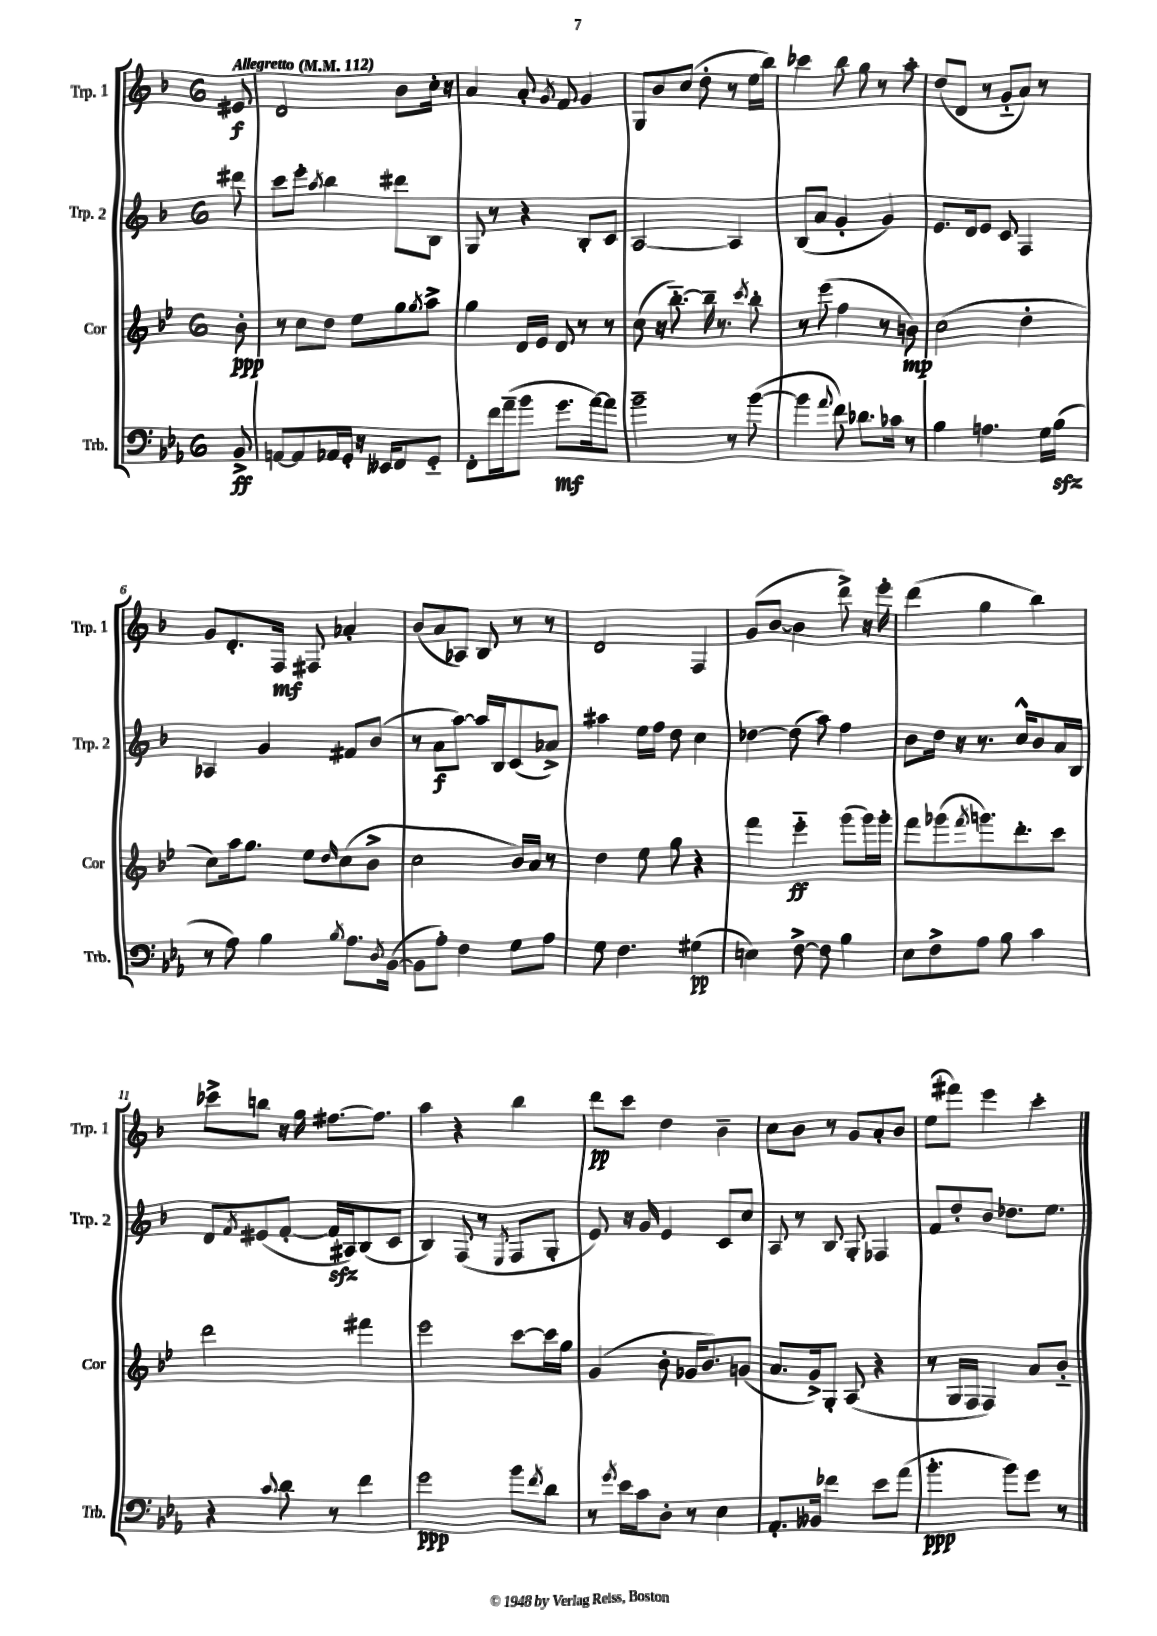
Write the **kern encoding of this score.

**kern	**kern	**kern	**kern
*staff4	*staff3	*staff2	*staff1
*clefF4	*clefG2	*clefG2	*clefG2
*k[b-e-a-]	*k[b-e-]	*k[b-]	*k[b-]
*M6/8	*M6/8	*M6/8	*M6/8
*MM112	*MM112	*MM112	*MM112
8BB-^	8b-'	8ddd#	8e#
=	=	=	=
[8AA	8r	8ccc	2d
8AA]	8cc	8eee'	.
.	.	8qaa	.
16AA-	8dd	4bb-	.
16GG'	.	.	.
16r	8ee-	.	.
16EE--	.	.	.
8FF	8gg	8ddd#	8b-
.	8qgg	.	.
8GG'~	8aa^	8B-	16cc'
.	.	.	16r
=	=	=	=
8FF'	4gg	8G	4a
16f	.	8r	.
(16a-~	.	.	.
8b-	16d	4r	8a'
.	16e-	.	.
.	.	.	8qg
8.g	8d	.	8f
.	8r	8B-'	4g
[16a-)	.	.	.
8a-]	8r	8c	.
=	=	=	=
2b-~	(8cc	[2A	8G
.	16r	.	8b-
.	[8.bb-'~)	.	.
.	.	.	(8cc
.	16bb-~]	.	8dd'
.	8.r	.	.
8r	.	4A]	8r
.	8qccc	.	.
([8b-	8bb-'	.	16ee
.	.	.	16bb-)
=	=	=	=
4b-]	8r	(8B-	4ccc-
.	(8eee-	8a	.
8qqa-	.	.	.
8f)	4ff	4g'	8bb-
8.d-	.	.	8gg
.	8r	4g)	8r
16c-	.	.	.
8r	8b)	.	8aa'
=	=	=	=
4B-	(2cc	8.e	(8dd
.	.	.	8d
.	.	16d	.
4.A	.	8e	8r
.	.	8c	8g'~
.	4dd'	4F	8a)
16G	.	.	8r
(16B-	.	.	.
=	=	=	=
8r	8cc)	4A-	8g
8A-)	16aa	.	8.d'
.	8.gg	.	.
4B-	.	4g	.
.	.	.	16F
.	8ee-	.	8F#
8qB-	16qqdd	.	.
8.A-	(8cc	8f#	4a-'
.	8b-^	(8b-	.
8qD	.	.	.
([16BB-	.	.	.
=	=	=	=
8BB-]	2cc	8r	(8b-
8A-')	.	8a	8a
4F	.	[8aa)	8A-)
.	.	16aa]	8B-
.	.	16B-	.
8G	16b-)	(8c	8r
.	16a	.	.
8A-	8r	8a-^)	8r
=	=	=	=
8G	4dd	4aa#	2d
4.F	.	.	.
.	8ee-	16ee	.
.	.	16ff	.
.	8gg	8dd	.
(4G#	4r	4cc	4F
=	=	=	=
4E)	4fff	[4dd-	(8g
.	.	.	[8b-
[8F^	4eee-'~	(8dd-]	4b-]
8F]	.	8aa)	.
4B-	(8ggg	4ff	8ddd^)
.	16ggg)	.	16r
.	16ggg'	.	16eee'
=	=	=	=
8E-	8fff	8b-	(4ddd
8F^	(8ggg-	16dd	.
.	.	16r	.
.	8qfff	.	.
8A-	8.ggg)	8.r	4gg
8B-	.	.	.
.	8.ddd'	16cc^^	.
4c	.	8b-	4bb-)
.	8ccc	16a	.
.	.	16B-	.
=	=	=	=
4r	2ddd	8d	8ccc-^
.	.	8qf	.
.	.	(8e#	8bb
8qqc	.	.	.
8d	.	[8f'	16r
.	.	.	16gg
8r	.	16f]	[8.ff#
.	.	16A#)	.
4f	4fff#	(8B-	.
.	.	.	8.ff#]
.	.	8c	.
=	=	=	=
2g	2eee-	4B-)	4aa
.	.	(8F	4r
.	.	8r	.
.	.	8qE	.
8b-	[8ccc	8F	4bb-
8qf	.	.	.
8d	16ccc]	8G'	.
.	16gg	.	.
=	=	=	=
8r	(4g	8e)	8ddd
8qg	.	.	.
16e-	.	16r	8ccc
16c	.	16g	.
8D'	8b-'	4e	4dd
8r	16g-	.	.
.	8.b-)	.	.
4E-	.	8c	4b-~
.	(8g	8cc	.
=	=	=	=
8.AA-'	8.a	8A	8cc
.	.	8r	8b-
16BB--	16g^)	.	.
4f-	8G'	8B-	8r
.	(8A	8G'	8g
8e-	4r	4F-	8a'
(8a-	.	.	8b-
=	=	=	=
4.b-'	8r	8f	(8ee
.	16G	8dd'	8fff#)
.	16F	.	.
.	4F)	8b-	4eee
8b-)	.	8.dd-	.
8g	8a	.	4ccc'
.	.	8.ee	.
8r	8b-'~	.	.
==	==	==	==
*-	*-	*-	*-
